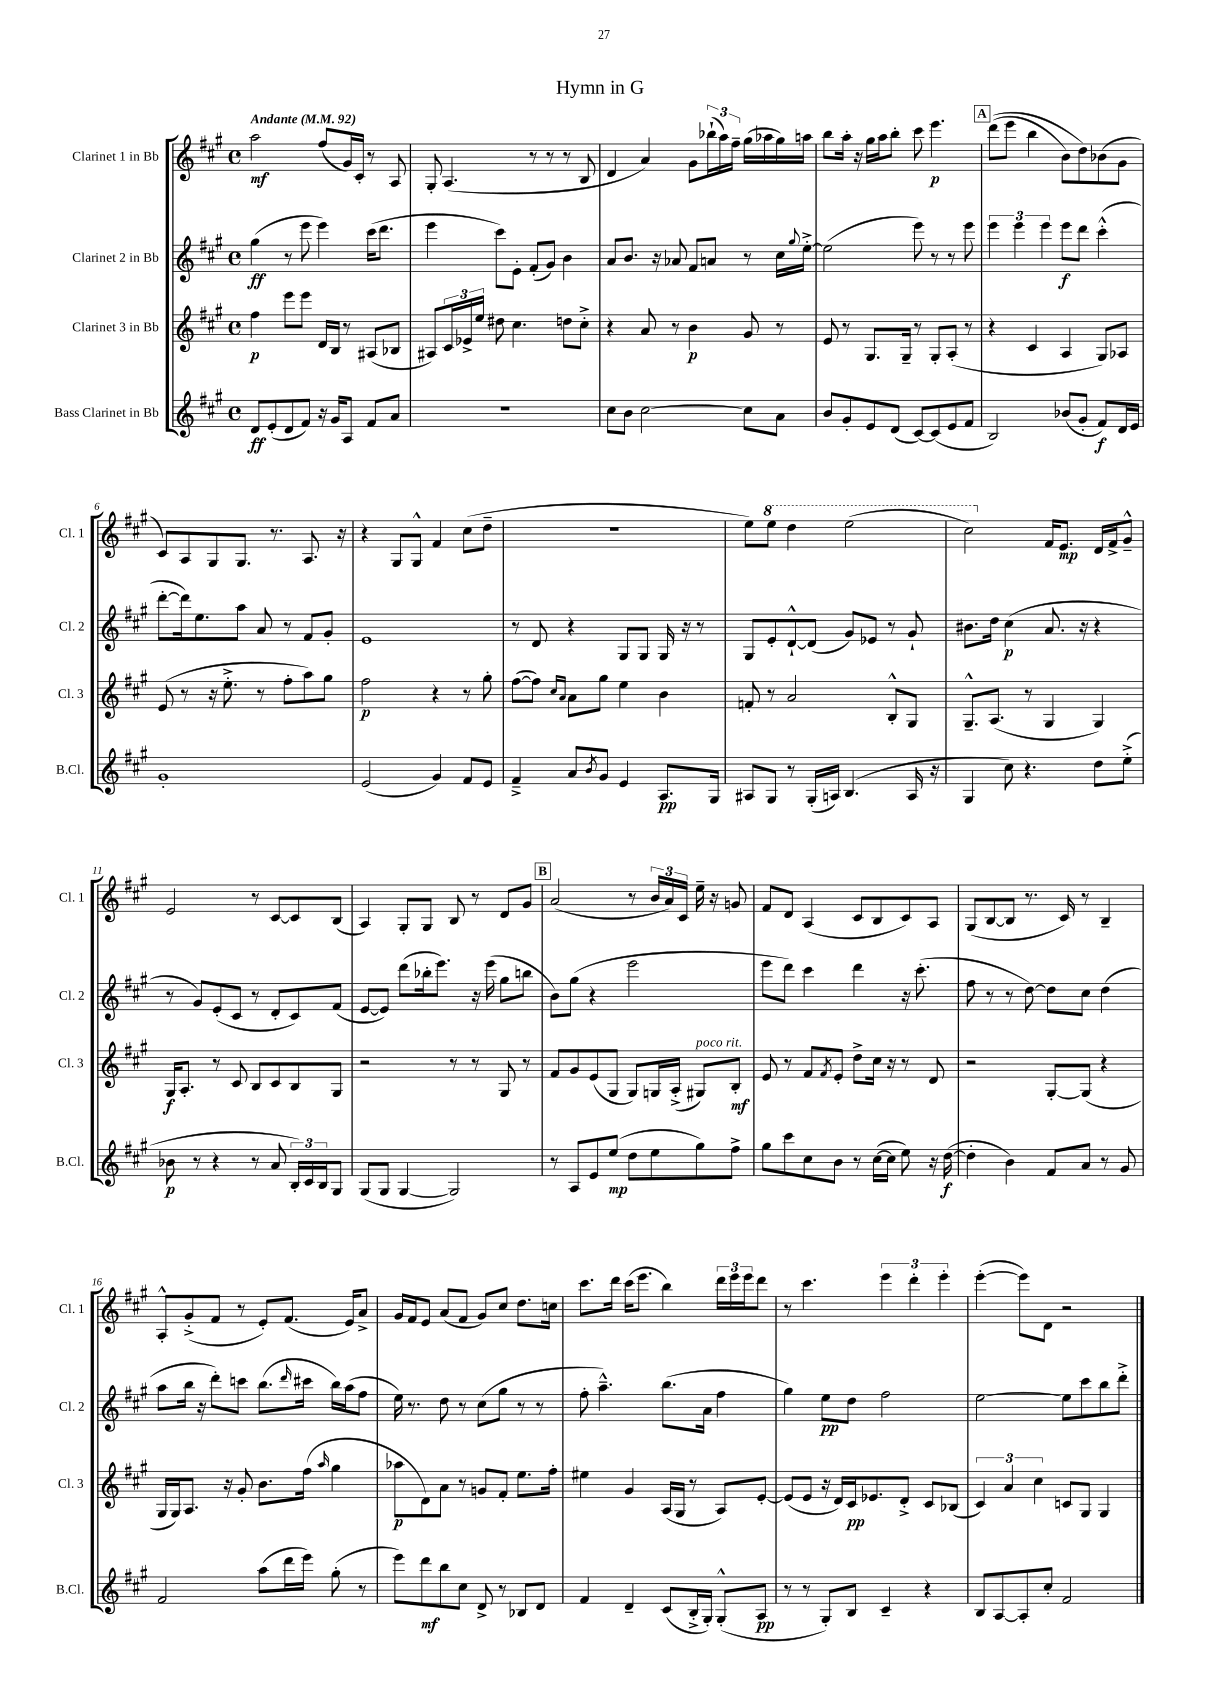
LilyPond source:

\header { title = "Hymn in G" }
<<
\new StaffGroup <<
\new Staff = "s0" \with { instrumentName = "Clarinet 1 in Bb" shortInstrumentName = "Cl. 1" } {
    \clef treble \key a \major \defaultTimeSignature \time 4/4 \tempo "Andante" 4 = 92
    a''2\mf fis''8( gis'16) cis'16-. r8 a8 |
    gis8-. a4.( r8 r8 r8 b8 |
    d'4 a'4) gis'8 \tuplet 3/2 { bes''16-!( a''16) fis''16-- } gis''16( aes''16 gis''16) a''16 |
    b''8 a''16-. r16 gis''16 a''16 b''8-. cis'''8 e'''4.\p |
    \mark \markup { \box "A" } d'''8(\( e'''8 b''4 b'8) d''8\) bes'8( gis'8 |
    cis'8) a8 gis8 gis8. r8. a8. r16 |
    r4 gis8 gis8-^ fis'4 cis''8( d''8-- |
    R1 |
    e''8) \ottava #1 e'''8 d'''4 e'''2( |
    cis'''2) \ottava #0 fis'16 e'8.\mp d'16 fis'16-> gis'8---^ |
    e'2 r8 cis'8~ cis'8 b8( |
    a4) gis8-. gis8 b8 r8 d'8 gis'8 |
    \mark \markup { \box "B" } a'2( r8 \tuplet 3/2 { b'16 a'16) cis'16 } e''16-- r16 g'8 |
    fis'8 d'8 a4( cis'8 b8 cis'8) a8 |
    gis8( b8~ b8 r8. cis'16) r8 b4-- |
    a8-.-^ gis'8-.->( fis'8 r8 e'8-.) fis'8.( e'16) a'8-> |
    gis'16 fis'16 e'8 a'8( fis'8 gis'8) cis''8 d''8. c''16 |
    cis'''8. d'''16 cis'''16( e'''8. b''4) \tuplet 3/2 { d'''16 e'''16 e'''16 } d'''8 |
    r8 cis'''4. \tuplet 3/2 { e'''4 d'''4-. e'''4-. } |
    e'''4~-.( e'''8) d'8 r2 \bar "|." |
}
\new Staff = "s1" \with { instrumentName = "Clarinet 2 in Bb" shortInstrumentName = "Cl. 2" } {
    \clef treble \key a \major \defaultTimeSignature \time 4/4
    gis''4\ff( r8 e'''8 e'''4) cis'''16( d'''8. |
    e'''4 cis'''8) e'8-. fis'8-.( gis'8) b'4 |
    a'8 b'8. r16 aes'8 fis'8 a'8 r8 cis''16 \appoggiatura { gis''8 } e''16~-.-> |
    e''2( e'''8) r8 r8 e'''8 |
    \mark \markup { \box "A" } \tuplet 3/2 { e'''4 e'''4 e'''4 } e'''8\f d'''8 cis'''4-.-^( |
    d'''8~-. d'''16) e''8. a''8 a'8 r8 fis'8 gis'8-. |
    e'1 |
    r8 d'8 r4 gis8 gis8 gis16 r16 r8 |
    gis8 e'8-. d'8~-!-^ d'8( gis'8) ees'8 r8 gis'8-! |
    bis'8. d''16 cis''4\p( a'8. r16 r4 |
    r8 gis'8) e'8-.( cis'8 r8 d'8-. cis'8) fis'8( |
    e'8~ e'8) d'''8( bes''16-. e'''8.) r16 e'''16( gis''8 b''8 |
    \mark \markup { \box "B" } b'8) gis''8( r4 e'''2 |
    e'''8 d'''8) cis'''4 d'''4 r16 cis'''8.-.( |
    fis''8 r8 r8 d''8~) d''8 cis''8 d''4( |
    a''8 b''16 r16 d'''8-.) c'''8 b''8.( \grace { d'''16 } cis'''16 b''16) a''16( fis''8 |
    e''16) r8. d''8 r8 cis''8( gis''8 r8 r8 |
    fis''8-. a''4.---^) b''8.( a'16 fis''4 |
    gis''4) e''8\pp d''8 fis''2 |
    e''2~ e''8 cis'''8 b''8 d'''8-.-> \bar "|." |
}
\new Staff = "s2" \with { instrumentName = "Clarinet 3 in Bb" shortInstrumentName = "Cl. 3" } {
    \clef treble \key a \major \defaultTimeSignature \time 4/4
    fis''4\p e'''8 e'''8 d'16 b16 r8 ais8( bes8 |
    ais8) \tuplet 3/2 { cis'16 ees'16-> e''16 } dis''8 cis''4. d''8 cis''8-.-> |
    r4 a'8 r8 b'4\p gis'8 r8 |
    e'8 r8 gis8. gis16-- r8 gis8-. a8-.( r8 |
    \mark \markup { \box "A" } r4 cis'4 a4 gis8) aes8 |
    e'8( r8 r16 e''8.-.-> r8 fis''8-. a''8) gis''8 |
    fis''2\p r4 r8 gis''8-. |
    fis''8~( fis''8) \grace { cis''16 a'16 } a'8 gis''8 e''4 b'4 |
    f'8-. r8 a'2 b8-.-^ gis8 |
    gis8.---^ a8.( r8 gis4 gis4) |
    gis16\f a8.-. r8 cis'8 b8 cis'8 b8 gis8 |
    r2 r8 r8 gis8 r8 |
    \mark \markup { \box "B" } fis'8 gis'8 e'8( gis8 gis8) g16 a16-.->( gis8^\markup { \italic "poco rit." }) b8-.\mf |
    e'8 r8 fis'8 \acciaccatura { fis'8 } e'8-. d''8-> cis''16 r16 r8 d'8 |
    r2 gis8~-. gis8( r4 |
    gis16 gis16) a8. r16 gis'8-. b'8. fis''16( \grace { a''16 } gis''4 |
    aes''8\p d'8) a'8 r8 g'8 fis'8-. e''8. fis''16-. |
    eis''4 gis'4 a16( gis16 r8 a8) e'8~-. |
    e'8( e'8 r16 d'16) cis'16\pp ees'8. d'8-.-> cis'8 bes8( |
    \tuplet 3/2 { cis'4) a'4 cis''4 } c'8 gis8 gis4 \bar "|." |
}
\new Staff = "s3" \with { instrumentName = "Bass Clarinet in Bb" shortInstrumentName = "B.Cl." } {
    \clef treble \key a \major \defaultTimeSignature \time 4/4
    d'8\ff e'8-.( d'8 fis'8) r16 gis'16 a8 fis'8 a'8 |
    r1 |
    cis''8 b'8 cis''2~ cis''8 a'8 |
    b'8 gis'8-. e'8 d'8( cis'8~) cis'8( e'8 fis'8 |
    \mark \markup { \box "A" } b2) bes'8( gis'8-. fis'8\f) d'16 e'16 |
    gis'1-. |
    e'2( gis'4) fis'8 e'8 |
    fis'4---> a'8 \acciaccatura { b'8 } gis'8 e'4 a8.\pp gis16 |
    ais8 gis8 r8 gis16-.( a16) b4.( a16 r16 |
    gis4 cis''8) r4. d''8 e''8-.->( |
    bes'8\p r8 r4 r8 a'8 \tuplet 3/2 { b16-.) cis'16 b16 } gis8 |
    gis8( gis8 gis4~ gis2) |
    \mark \markup { \box "B" } r8 a8 e'8 e''8\mp( d''8 e''8 gis''8) fis''8-> |
    gis''8 cis'''8 cis''8 b'8 r8 cis''16~( cis''16 e''8) r16 d''16~\f( |
    d''4-. b'4) fis'8 a'8 r8 gis'8 |
    fis'2 a''8( d'''16 e'''16) gis''8-.( r8 |
    e'''8) d'''8\mf b''8 cis''8 d'8-> r8 bes8 d'8 |
    fis'4 d'4-- cis'8( b16-.-> gis16-.) gis8-.-^( a8\pp |
    r8 r8 gis8-.) b8 cis'4-- r4 |
    b8 a8~ a8-. cis''8-. fis'2 \bar "|." |
}
>>
>>
